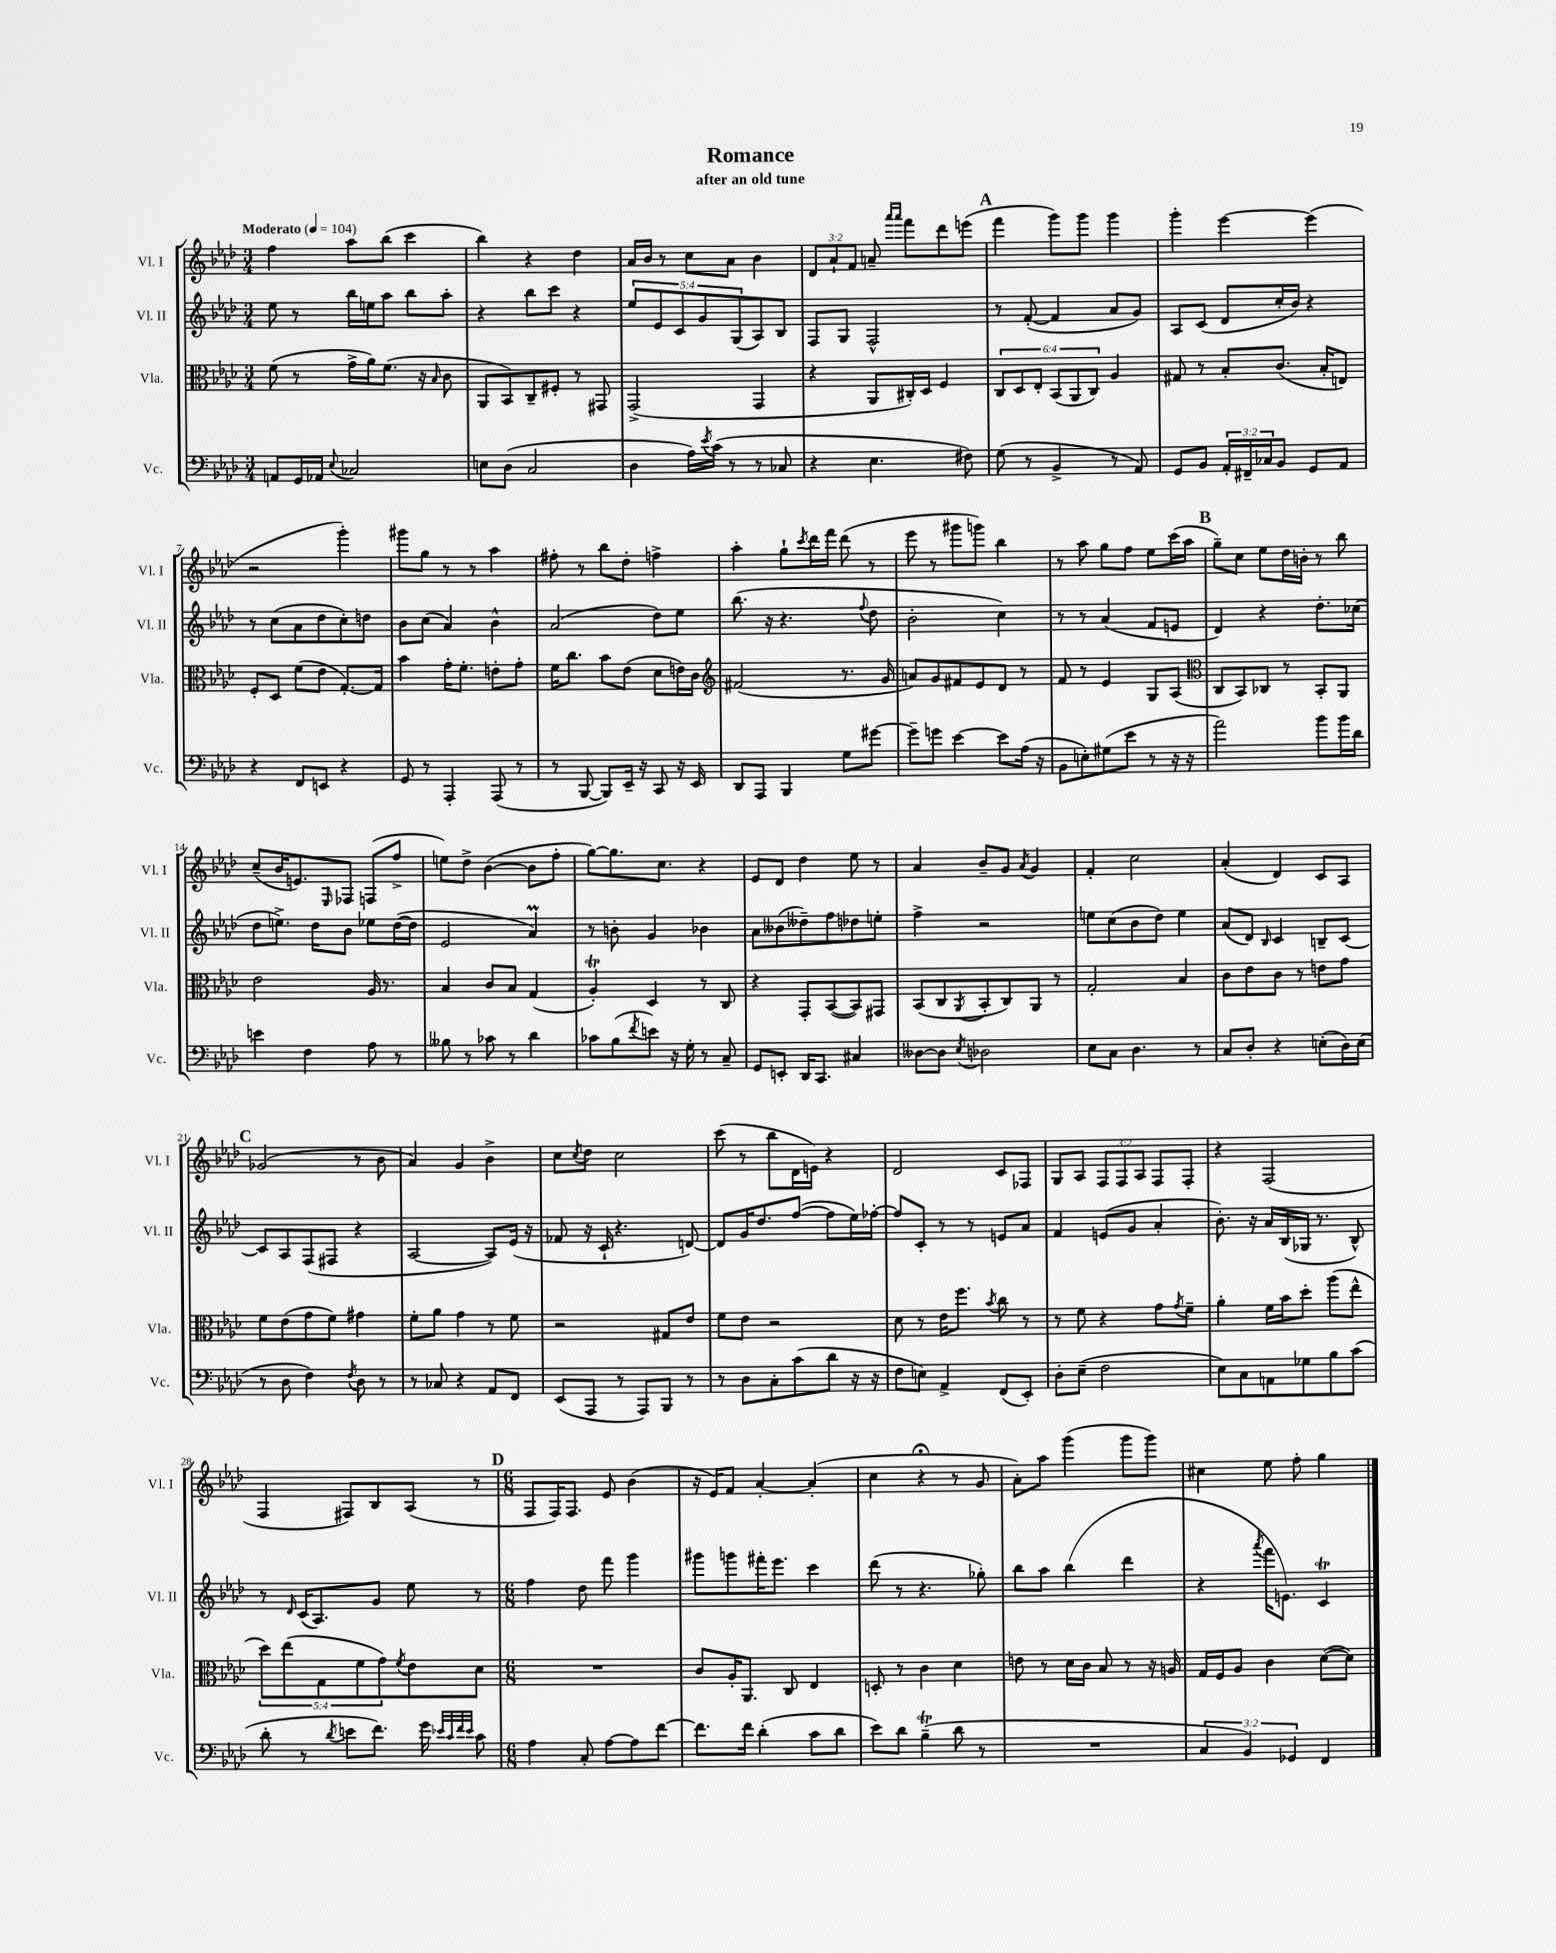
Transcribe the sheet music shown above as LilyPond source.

\header { title = "Romance" subtitle = "after an old tune" }
<<
\new StaffGroup <<
\new Staff = "s0" \with { instrumentName = "Vl. I" shortInstrumentName = "Vl. I" } {
    \clef treble \key aes \major \numericTimeSignature \time 3/4 \override Staff.TupletNumber.text = #tuplet-number::calc-fraction-text \tempo "Moderato" 4 = 104
    f''4 aes''8 bes''8( c'''4 |
    bes''4) r4 des''4 |
    aes'16 bes'16 r8 c''8 aes'8 bes'4 |
    \tuplet 3/2 { des'8 aes'8-! f'8 } a'8-- \grace { aes'''16 aes'''16 } f'''8 des'''8 e'''8( |
    \mark \markup { \bold "A" } f'''4 g'''8) g'''8 g'''4 |
    g'''4-. ees'''4~ ees'''4( |
    r2 g'''4-.) |
    gis'''8 g''8 r8 r8 aes''4 |
    fis''8-. r8 bes''8 des''8-. f''4-> |
    aes''4-. g''8-! \acciaccatura { c'''8 } des'''16 f'''16 des'''8( r8 |
    ees'''8 r8 gis'''8 g'''8) bes''4 |
    r8 aes''8 g''8 f''8 ees''8 c'''16( aes''16 |
    \mark \markup { \bold "B" } g''8--) c''8 ees''8 des''16 b'16-. r8 bes''8 |
    c''8--( bes'16 e'8.) \grace { ees16 } fes8 f8( f''8-> |
    e''8) des''8-> bes'4~( bes'8 f''8-. |
    g''8~) g''8. c''8. r4 |
    ees'8 des'8 des''4 ees''8 r8 |
    aes'4 bes'8-- g'8 \acciaccatura { aes'8 } g'4 |
    f'4-. c''2 |
    aes'4-.( des'4) c'8 aes8 |
    \mark \markup { \bold "C" } ges'2( r8 bes'8 |
    aes'4) g'4 bes'4-> |
    c''8 \acciaccatura { c''8 } des''8 c''2 |
    c'''8( r8 bes''8 des'16 e'16) r4 |
    des'2 c'8 fes8 |
    g8 aes8 \tuplet 3/2 { f8 f8 aes8 } f8 f8-. |
    r4 f2( |
    f4 fis8) bes8 aes8( r8 |
    \mark \markup { \bold "D" } \numericTimeSignature \time 6/8 f8 f16) f8. ees'8 bes'4( |
    r16 ees'16) f'8 aes'4~-. aes'4-.( |
    c''4 r4\fermata r8 g'8 |
    aes'8-.) aes''8 g'''4( g'''8 g'''8) |
    cis''4 ees''8 f''8-. g''4 \bar "|." |
}
\new Staff = "s1" \with { instrumentName = "Vl. II" shortInstrumentName = "Vl. II" } {
    \clef treble \key aes \major \numericTimeSignature \time 3/4 \override Staff.TupletNumber.text = #tuplet-number::calc-fraction-text
    ees''8 r8 bes''16 e''16 aes''8 bes''8 aes''8-. |
    r4 bes''8 c'''8 r4 |
    \tuplet 5/4 { ees''8 ees'8 c'8 g'8 g8( } aes8) bes8 |
    f8 g8 f2-^ |
    \mark \markup { \bold "A" } r8 f'8~-.( f'4 aes'8 g'8) |
    aes8 c'8( des'8 c''16-. bes'16) r4 |
    r8 c''8( aes'8 des''8 c''8-.) d''8 |
    bes'8 c''8( aes'4) bes'4-^ |
    aes'2( des''8) ees''8 |
    bes''8.( r16 r4. \appoggiatura { f''8 } des''8 |
    bes'2-. c''4) |
    r8 r8 aes'4( f'8 e'8 |
    \mark \markup { \bold "B" } des'4) r4 des''8.-. ces''16( |
    des''8 e''8.->) des''16 bes'8 ees''8 des''16~( des''16 |
    ees'2 aes'4\prall) |
    r8 b'8-. g'4 bes'4 |
    aes'8 beses'8( deses''8--) f''8 des''8 e''8-. |
    f''4-> r2 |
    e''8 c''8( bes'8 des''8) e''4 |
    aes'8( des'8) \grace { bes16 } c'4 b8-- c'8~ |
    \mark \markup { \bold "C" } c'8 aes8 f8( fis8 r4 |
    aes2~ aes8) ees'16( r16 |
    fes'8 r16 c'16-! r4. d'8~) |
    d'8 g'16 des''8. f''8~( f''8 ees''16) fes''16~-. |
    fes''8 c'8-. r8 r8 e'8 aes'8 |
    f'4 e'8( g'8 aes'4-. |
    bes'8.-.) r16 aes'16 bes16( ges16 r8. bes8-^) |
    r8 \grace { des'16 } c'16( aes8.) g'8 ees''8 r8 |
    \mark \markup { \bold "D" } \numericTimeSignature \time 6/8 f''4 des''8 f'''8 g'''4 |
    gis'''8 g'''8 fis'''16-. ees'''8. c'''4 |
    des'''8( r8 r4. ges''8-.) |
    bes''8 aes''8 bes''4( des'''4 |
    r4 \acciaccatura { aes'''8 } f'''16 e'8.) c'4\trill \bar "|." |
}
\new Staff = "s2" \with { instrumentName = "Vla." shortInstrumentName = "Vla." } {
    \clef alto \key aes \major \numericTimeSignature \time 3/4 \override Staff.TupletNumber.text = #tuplet-number::calc-fraction-text
    f'8( r8 g'16-> aes'16) f'8.( r16 \grace { bes16 } c'8 |
    aes,8 bes,8) c8-- fis8-. r8 gis,8 |
    g,2->( g,4 |
    r4 aes,8 cis16-.) des16 f4 |
    \mark \markup { \bold "A" } \tuplet 6/4 { c8 des8 ees8-. bes,8( aes,8 c8) } aes4 |
    gis8 r8 bes8-. c'8.( bes16-. e8) |
    f8-. des8 f'8( ees'8 g8.~-.) g16 |
    bes'4 g'16-. f'8.-. e'8-. g'8-. |
    f'16 c''8. bes'8 ees'8( des'8 e'16) c'16 |
    \clef treble fis'2( r8. g'16 |
    a'8) g'8 fis'8 ees'8 des'8 r8 |
    f'8 r8 ees'4 g8 aes8( |
    \mark \markup { \bold "B" } \clef alto c8 bes,8) ces8 r8 bes,8-. aes,8 |
    ees'2 aes16 r8. |
    bes4 c'8 bes8 g4( |
    aes4-.\trill) des4 r8 c8 |
    r4 g,8-. bes,8~( bes,8) gis,8 |
    bes,8( c8 \acciaccatura { aes,8 } bes,8-. c8) aes,8 r8 |
    g2-. bes4 |
    c'8 ees'8 c'8 r8 e'8 g'8 |
    \mark \markup { \bold "C" } f'8 ees'8( g'8 f'8) gis'4 |
    f'8-. aes'8 g'4 r8 f'8 |
    r2 gis8 ees'8 |
    f'8 ees'8 r2 |
    des'8 r8 ees'16 f''8. \acciaccatura { bes'8 } c''8 r8 |
    r8 f'8 r4 g'8 \acciaccatura { g'8 } f'8-- |
    aes'4-. f'16 bes'16 des''8-. aes''8( ees''8-^ |
    \tuplet 5/4 { des''8) ees''8( g8 f'8 g'8) } \acciaccatura { f'8 } ees'8 des'8 |
    \mark \markup { \bold "D" } \numericTimeSignature \time 6/8 R2. |
    c'8 aes16-. aes,8. c8 ees4 |
    d8-. r8 c'4 des'4 |
    e'8 r8 des'16 c'16 bes8 r8 r16 a16 |
    g16 f16 aes8 c'4 des'8~( des'8) \bar "|." |
}
\new Staff = "s3" \with { instrumentName = "Vc." shortInstrumentName = "Vc." } {
    \clef bass \key aes \major \numericTimeSignature \time 3/4 \override Staff.TupletNumber.text = #tuplet-number::calc-fraction-text
    a,8 g,16 aes,16 \appoggiatura { ees8 } ces2 |
    e8 des8( c2 |
    des4 aes16) \acciaccatura { ees'8 } c'16( r8 r8 ces8 |
    r4 ees4. fis8) |
    \mark \markup { \bold "A" } g8( r8 bes,4-> r8 aes,8) |
    g,8 bes,8 \tuplet 3/2 { aes,16-. fis,16-- ces16 } bes,8 g,8 aes,8 |
    r4 f,8 e,8 r4 |
    g,8 r8 aes,,4-. aes,,8( r8 |
    r8 bes,,8~ bes,,8) ees,16-- r16 c,8 r16 ees,16 |
    des,8 aes,,8 bes,,4 g8 gis'8~ |
    gis'8-- g'8 ees'4~ ees'8 aes16( r16 |
    bes,8 e8-.) gis8( ees'8 r8 r16 r16 |
    \mark \markup { \bold "B" } aes'2) bes'8 bes'16 des'16 |
    e'4 f4 aes8 r8 |
    beses8 r8 ces'8 r8 des'4 |
    ces'8 bes8( \acciaccatura { f'8 } e'8) r16 g16-. r8 c8-- |
    g,8 e,8-. des,16 c,8. cis4 |
    deses8~ deses8 \acciaccatura { ees8 } des2 |
    ees8 c8 des4. r8 |
    c8 des8-. r4 e8-.( des16) e16( |
    \mark \markup { \bold "C" } r8 des8 f4) \acciaccatura { f8 } des8 r8 |
    r8 ces8 r4 aes,8 f,8 |
    ees,8( aes,,8 r8 aes,,8) bes,,8 r8 |
    r8 des8 c8-. c'8( des'8 r16 r16 |
    f8 e8) aes,4-> f,8( ees,8-.) |
    des8-. ees8--( f2 |
    ees8) c8 a,8 ges8 bes8 c'8( |
    des'8-. r8 \acciaccatura { des'8 } e'8 f'8.) g'16 \grace { ees'32 c'32 f'32 ees'32 } c'8 |
    \mark \markup { \bold "D" } \numericTimeSignature \time 6/8 aes4 c8-. aes8~ aes8 f'8~ |
    f'8. f'16 des'4-.( c'8 des'8 |
    ees'8) des'8 bes4--\trill( des'8 r8 |
    R2. |
    \tuplet 3/2 { c4 bes,4) ges,4 } f,4 \bar "|." |
}
>>
>>
